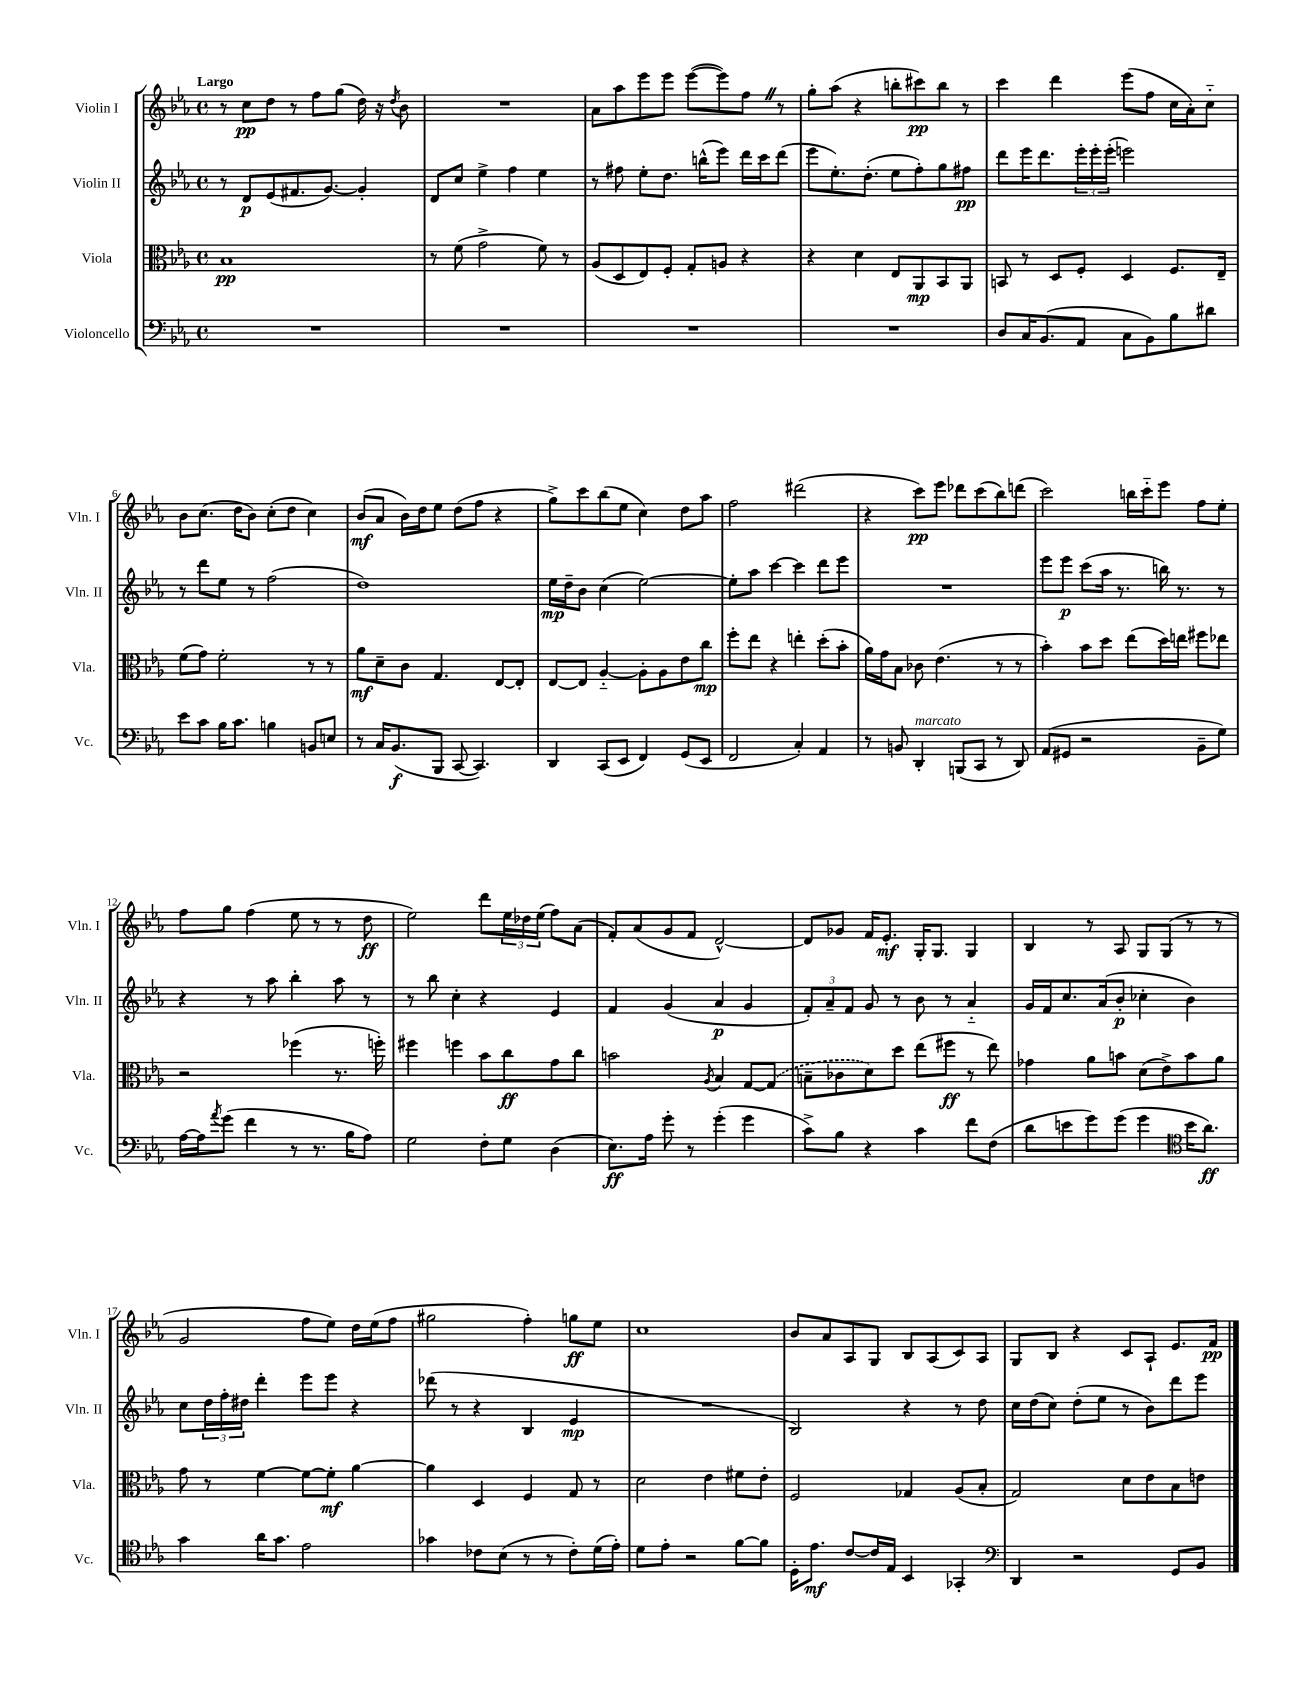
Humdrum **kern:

**kern	**kern	**kern	**kern
*staff4	*staff3	*staff2	*staff1
*clefF4	*clefC3	*clefG2	*clefG2
*k[b-e-a-]	*k[b-e-a-]	*k[b-e-a-]	*k[b-e-a-]
*M4/4	*M4/4	*M4/4	*M4/4
*met(c)	*met(c)	*met(c)	*met(c)
1r	1B-	8r	8r
.	.	8d	8cc
.	.	(8e-	8dd
.	.	8.f#	8r
.	.	.	8ff
.	.	[8.g)	.
.	.	.	(8gg
.	.	4g']	16dd)
.	.	.	16r
.	.	.	8qdd
.	.	.	8b-
=	=	=	=
1r	8r	8d	1r
.	(8f	8cc	.
.	2g^	4ee-^	.
.	.	4ff	.
.	8f)	4ee-	.
.	8r	.	.
=	=	=	=
1r	(8A-	8r	8a-
.	8D	8ff#	8aa-
.	8E-)	8ee-'	8eee-
.	8F'	8.dd	8eee-
.	8G'	.	([8eee-
.	.	(16bb^^	.
.	8A	8eee-)	8eee-])
.	4r	16ddd	8ff
.	.	16ccc	.
.	.	(8ddd	8r
=	=	=	=
1r	4r	8eee-	8gg'
.	.	8.ee-')	(8aa-
.	4d	.	4r
.	.	(8.dd'	.
.	8E-	8ee-	8bb'
.	8AA-	8ff')	8ccc#)
.	8BB-	8gg	8bb
.	8AA-	8ff#	8r
=	=	=	=
8D	8BB	8ddd	4ccc
16C	8r	16eee-	.
(8.BB-	.	8.ddd	.
.	8D	.	4ddd
8AA-	8F'	24eee-'	.
.	.	24eee-'	.
.	.	(24eee-'	.
8C	4D	2eee)	(8eee-
8BB-)	.	.	8ff
8B-	8.F	.	16cc
.	.	.	16a-')
8d#	.	.	8cc'~
.	16E-~	.	.
=	=	=	=
8e-	(8f	8r	8b-
8c	8g)	8ddd	(8.cc
16B-	2f'	8ee-	.
8.c	.	.	16dd
.	.	8r	8b-)
4B	.	(2ff	(8cc'
.	.	.	8dd
8BB	8r	.	4cc)
8E	8r	.	.
=	=	=	=
8r	8a-	1dd)	(8b-
16C	8d~	.	8a-
(8.BB-	.	.	.
.	8c	.	16b-)
.	.	.	16dd
8BBB-	4.G	.	8ee-
[8CC	.	.	(8dd
4.CC])	.	.	8ff
.	[8E-	.	4r
.	8E-']	.	.
=	=	=	=
4DD	[8E-	16ee-	8gg^)
.	.	16dd~	.
.	8E-]	8b-	8ccc
(8CC	[4A-'~	(4cc	(8bb-
8EE-	.	.	8ee-
4FF)	8A-']	[2ee-)	4cc)
.	8A-	.	.
(8GG	8e-	.	8dd
8EE-	8cc	.	8aa-
=	=	=	=
2FF	8ff'	8ee-']	2ff
.	8ee-	8aa-	.
.	4r	[4ccc	.
4C')	4ee'	4ccc]	(2ddd#
4AA-	(8dd'	8ddd	.
.	8b-'	8eee-	.
=	=	=	=
8r	16a-)	1r	4r
.	16g	.	.
8BB	8B-	.	.
4DD'	8c-	.	8ccc)
.	(4.e-	.	8eee-
(8BBB	.	.	8ddd-
8CC	.	.	(8ccc
8r	8r	.	8bb-)
8DD)	8r	.	(8ddd
=	=	=	=
(8AA-	4b-')	8eee-	2ccc)
8GG#	.	8eee-	.
2r	8b-	(8ccc	.
.	8dd	16aa-	.
.	.	8.r	.
.	(8ee-	.	16bb
.	.	.	16ccc'~
.	16dd)	16bb)	8eee-
.	16ee	8.r	.
8BB-~	8ff#	.	8ff
8G)	8ee-	8r	8ee-'
=	=	=	=
[16A-	2r	4r	8ff
16A-]	.	.	.
8qa-	.	.	.
(8g	.	.	8gg
4f	.	8r	(4ff
.	.	8aa-	.
8r	(4ff-	4bb-'	8ee-
8.r	.	.	8r
.	8.r	8aa-	8r
16B-	.	.	.
8A-)	.	8r	8dd
.	16ff')	.	.
=	=	=	=
2G	4ff#	8r	2ee-)
.	.	8bb-	.
.	4ff	4cc'	.
8F'	8b-	4r	8ddd
8G	8cc	.	24ee-
.	.	.	24dd-
.	.	.	(24ee-
(4D	8g	4e-	8ff)
.	8cc	.	(8a-
=	=	=	=
8.E-)	2b	4f	8f')
.	.	.	(8a-
16A-	.	.	.
8g'	.	(4g	8g
8r	.	.	8f
.	8qA-	.	.
(4g'	4B-	4a-	[2d^^)
4g	[8G	4g	.
.	(8G]	.	.
=	=	=	=
8c^)	8B~	12f')	8d]
.	.	12a-~	.
8B-	8c-	.	8g-
.	.	12f	.
4r	8d)	8g	16f
.	.	.	8.e-'
.	8dd	8r	.
4c	(8ee-	8b-	16G'
.	.	.	8.G
.	8ff#	8r	.
8f	8r	4a-'~	4G
(8F	8ee-)	.	.
=	=	=	=
8d	4g-	16g	4B-
.	.	16f	.
8e	.	8.cc	.
8g)	8a-	.	8r
.	.	(16a-	.
(8g	8b	8b-'	8A-
4g	(8d	4cc-'	8G
.	8e-^)	.	(8G
*clefC4	*	*	*
16b-	8b	4b-)	8r
8.a-)	.	.	.
.	8a-	.	8r
=	=	=	=
4g	8g	8cc	2g
.	8r	24dd	.
.	.	24ff'	.
.	.	24dd#	.
16a-	[4f	4ddd'	.
8.g	.	.	.
2e-	8f_	8eee-	8ff
.	8f']	8eee-	8ee-)
.	[4a-	4r	16dd
.	.	.	(16ee-
.	.	.	8ff
=	=	=	=
4g-	4a-]	(8ddd-	2gg#
.	.	8r	.
8c-	4D	4r	.
(8B-	.	.	.
8r	4F	4B-	4ff')
8r	.	.	.
8c-')	8G	4e-	8gg
(16d	8r	.	8ee-
16e-')	.	.	.
=	=	=	=
8d	2d	1r	1cc
8e-'	.	.	.
2r	.	.	.
.	4e-	.	.
[8f	8f#	.	.
8f]	8e-'	.	.
=	=	=	=
16D'	2F	2B-)	8b-
8.e-	.	.	.
.	.	.	8a-
[8c	.	.	8A-
16c]	.	.	8G
16E-	.	.	.
4BB-	4G-	4r	8B-
.	.	.	(8A-
4GG-'	(8A-	8r	8c)
.	8B-'	8dd	8A-
=	=	=	=
*clefF4	*	*	*
4DD	2G)	16cc	8G
.	.	(16dd	.
.	.	8cc)	8B-
2r	.	(8dd'	4r
.	.	8ee-	.
.	8d	8r	8c
.	8e-	8b-)	8A-`
8GG	8B-	8ddd	8.e-
8BB-	8e	8eee-	.
.	.	.	16f
==	==	==	==
*-	*-	*-	*-
